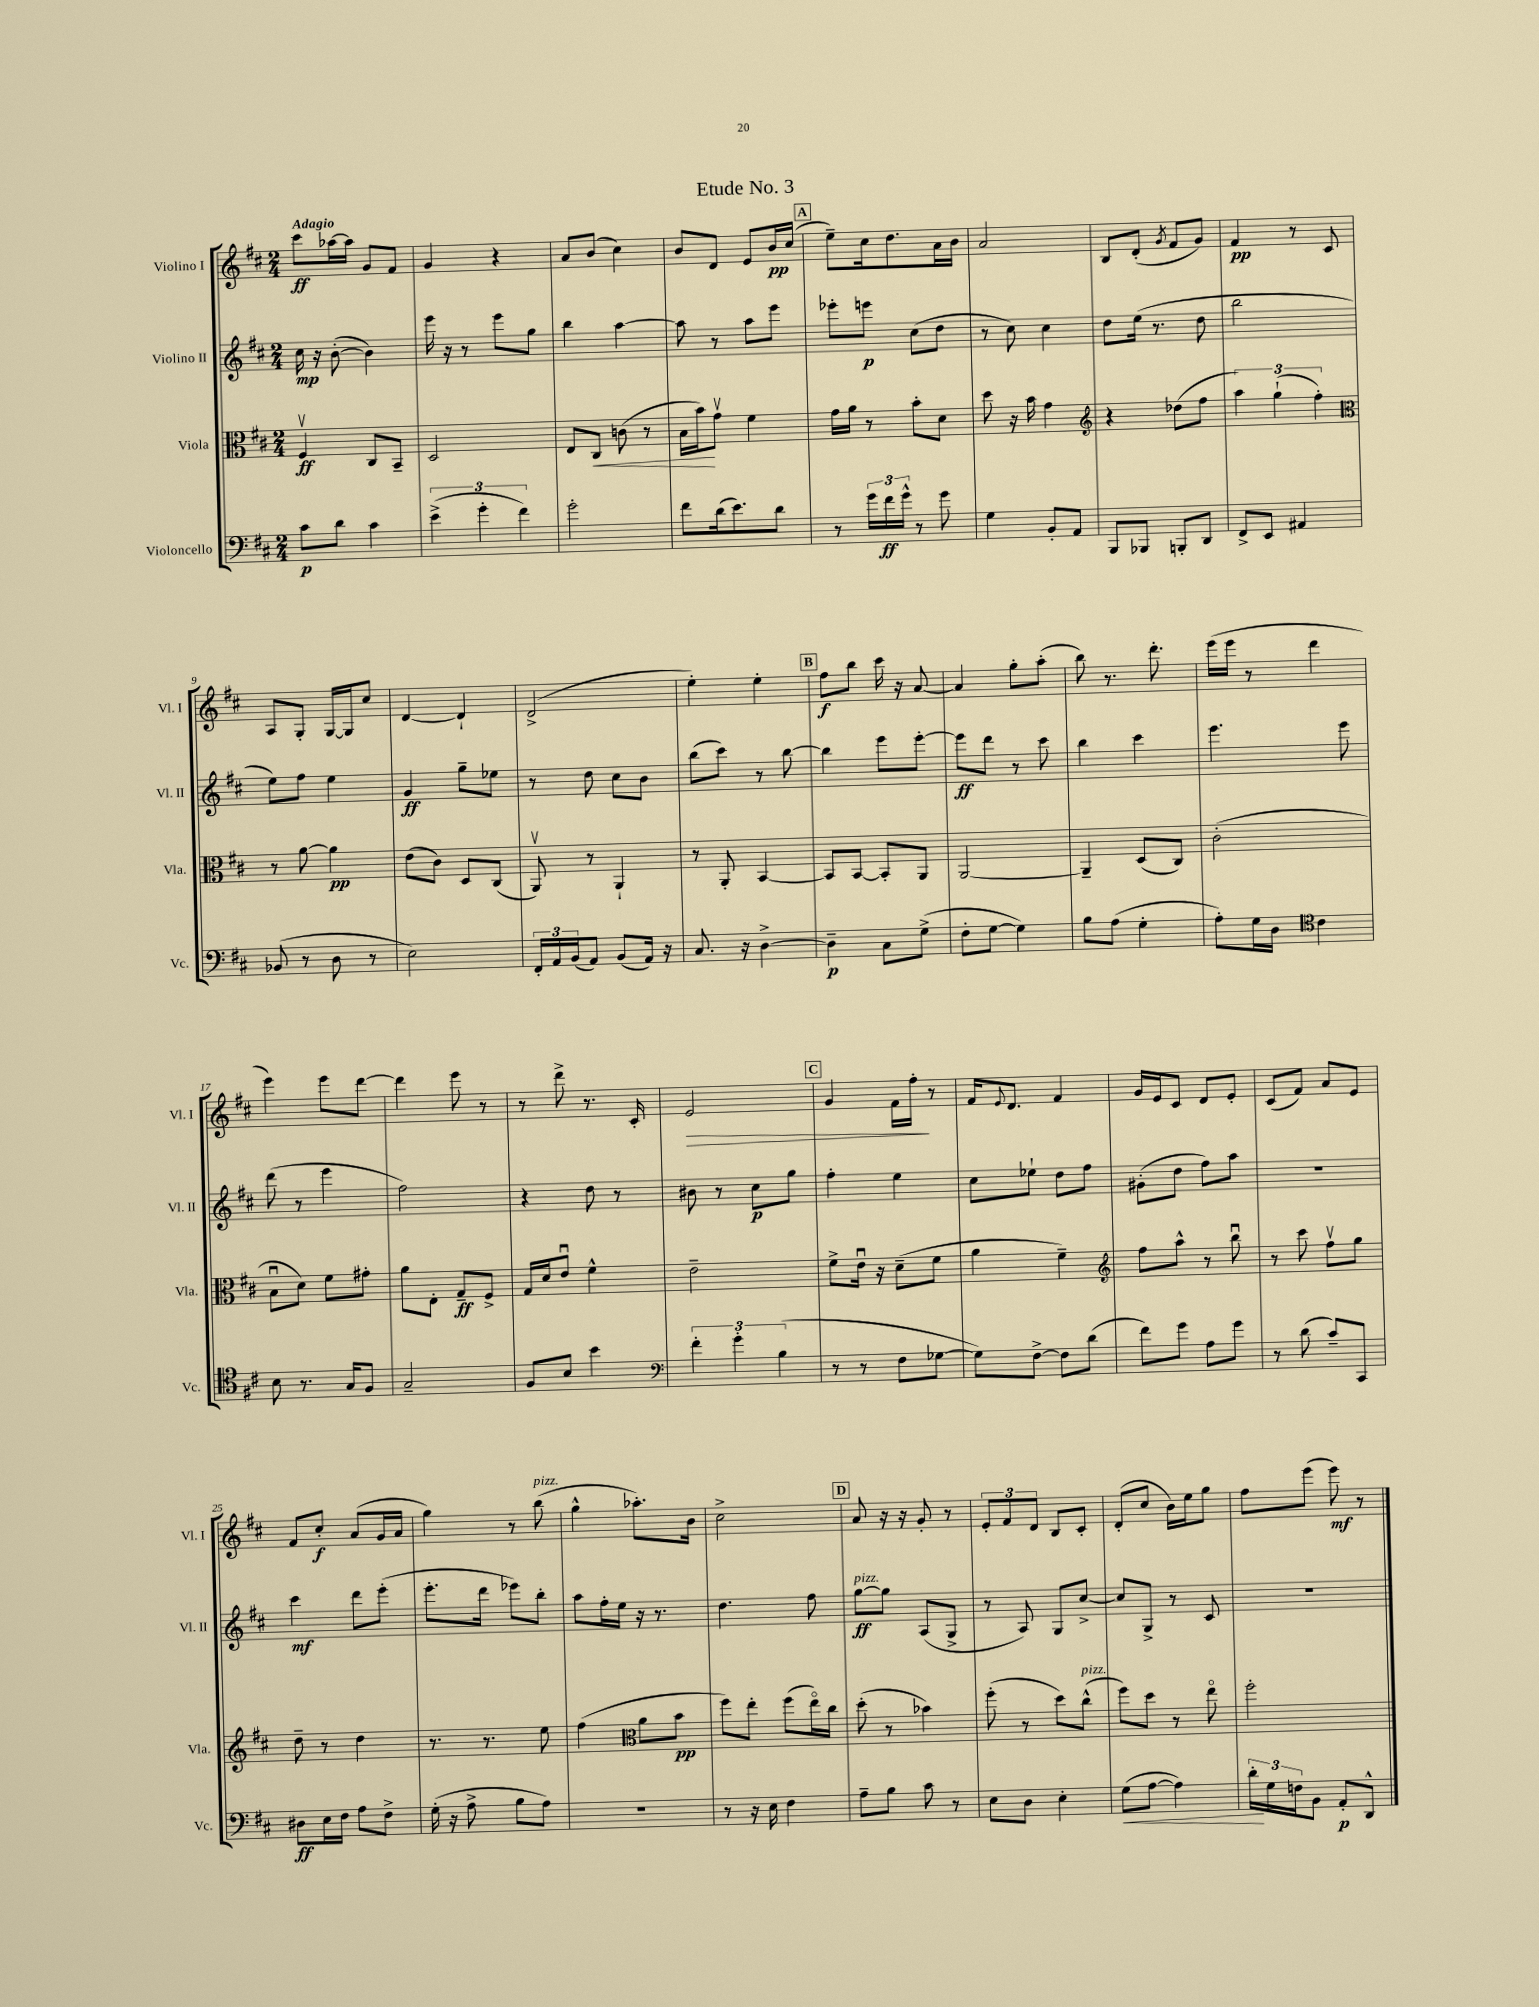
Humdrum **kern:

**kern	**dynam	**kern	**dynam	**kern	**dynam	**kern	**dynam
*part4	*part4	*part3	*part3	*part2	*part2	*part1	*part1
*staff4	*staff4	*staff3	*staff3	*staff2	*staff2	*staff1	*staff1
*I"Violoncello	*	*I"Viola	*	*I"Violino II	*	*I"Violino I	*
*I'Vc.	*	*I'Vla.	*	*I'Vl. II	*	*I'Vl. I	*
*clefF4	*	*clefC3	*	*clefG2	*	*clefG2	*
*k[f#c#]	*	*k[f#c#]	*	*k[f#c#]	*	*k[f#c#]	*
*M2/4	*	*M2/4	*	*M2/4	*	*M2/4	*
=1	=1	=1	=1	=1	=1	=1	=1
!	!	!	!	!	!	!LO:TX:a:B:t=Adagio	!
8c#\L	p	4F#v/	ff	16cc#\	mp	8ccc#\L	ff
.	.	.	.	16r	.	.	.
8d\J	.	.	.	([8b'\	.	[16aa-X\L	.
.	.	.	.	.	.	16aa-\JJ]	.
4c#\	.	8C#/L	.	4b\])	.	8g/L	.
.	.	8BB~/J	.	.	.	8f#/J	.
=2	=2	=2	=2	=2	=2	=2	=2
(6e^\	.	2D/	.	16eee\	.	4g/	.
.	.	.	.	16r	.	.	.
.	.	.	.	8r	.	.	.
6g'\	.	.	.	.	.	.	.
.	.	.	.	8eee\L	.	4r	.
6f#\)	.	.	.	.	.	.	.
.	.	.	.	8gg\J	.	.	.
=3	=3	=3	=3	=3	=3	=3	=3
2g'\	.	8E/L	.	4bb\	.	8a/L	.
!	!	!	!LO:HP:b	!	!	!	!
.	.	8C#/J	<	.	.	(8b/J	.
.	.	(8cn\	.	[4aa\	.	4cc#\)	.
.	.	8r	.	.	.	.	.
=4	=4	=4	=4	=4	=4	=4	=4
8f#\L	.	16B\LL	.	8aa\]	.	8b/L	.
.	.	16b\J)	.	.	.	.	.
(16d\k	.	8gv\J	[	8r	.	8d/J	.
8.e\)	.	.	.	.	.	.	.
.	.	4f#\	.	8aa\L	.	8e/L	.
8d\J	.	.	.	8eee\J	.	16b/L	pp
.	.	.	.	.	.	(16cc#/JJ	.
!!LO:REH:place=s1:t=A
=5	=5	=5	=5	=5	=5	=5	=5
8r	.	16g\LL	.	8eee-X'\L	.	8ee~\L)	.
.	.	16a\JJ	.	.	.	.	.
24g\LL	.	8r	.	8eeen\J	p	16cc#\k	.
24f#\	ff	.	.	.	.	.	.
.	.	.	.	.	.	8.dd\	.
24g^^\JJ	.	.	.	.	.	.	.
8r	.	8b'\L	.	(8cc#\L	.	.	.
8g\	.	8d\J	.	8dd\J	.	16a\L	.
.	.	.	.	.	.	16b\JJ	.
=6	=6	=6	=6	=6	=6	=6	=6
4G\	.	8dd\	.	8r	.	2a/	.
.	.	16r	.	8cc#\)	.	.	.
.	.	16b\	.	.	.	.	.
8BB'/L	.	4g\	.	4cc#\	.	.	.
8AA/J	.	.	.	.	.	.	.
=7	=7	=7	=7	=7	=7	=7	=7
*	*	*clefG2	*	*	*	*	*
8BBB/L	.	4r	.	8dd\L	.	8B/L	.
8BBB-X/J	.	.	.	(16ee\Jk	.	(8d'/J	.
.	.	.	.	8.r	.	.	.
.	.	.	.	.	.	8qg/	.
8BBBn'/L	.	(8dd-X\L	.	.	.	8f#/L	.
8DD/J	.	8ff#\J	.	8dd\	.	8g/J)	.
=8	=8	=8	=8	=8	=8	=8	=8
8FF#^/L	.	6aa\)	.	2bb\	.	4f#/	pp
8EE/J	.	.	.	.	.	.	.
.	.	(6gg`\	.	.	.	.	.
4AA#X/	.	.	.	.	.	8r	.
.	.	6ff#'\)	.	.	.	.	.
.	.	.	.	.	.	8c#/	.
!!LO:LB:g=z
=9	=9	=9	=9	=9	=9	=9	=9
*	*	*clefC3	*	*	*	*	*
(8BB-X/	.	8r	.	8ee\L)	.	8A/L	.
8r	.	[8a\	.	8ff#\J	.	8G'/J	.
8D\	.	4a\]	pp	4ee\	.	[16G/LL	.
.	.	.	.	.	.	16G/J]	.
8r	.	.	.	.	.	8cc#/J	.
=10	=10	=10	=10	=10	=10	=10	=10
2E\)	.	(8e\L	.	4g/	ff	[4d/	.
.	.	8c#\J)	.	.	.	.	.
.	.	8D/L	.	8gg~\L	.	4d`/]	.
.	.	(8C#/J	.	8ee-X\J	.	.	.
=11	=11	=11	=11	=11	=11	=11	=11
24FF#'/LL	.	8AAv/)	.	8r	.	(2d^/	.
24AA/	.	.	.	.	.	.	.
(24BB/J	.	.	.	.	.	.	.
8AA/J)	.	8r	.	8dd\	.	.	.
(8BB/L	.	4AA`/	.	8cc#\L	.	.	.
16AA/Jk)	.	.	.	8b\J	.	.	.
16r	.	.	.	.	.	.	.
=12	=12	=12	=12	=12	=12	=12	=12
8.C#/	.	8r	.	(8bb\L	.	4ee'\)	.
.	.	8AA'/	.	8ccc#\J)	.	.	.
16r	.	.	.	.	.	.	.
[4D^\	.	[4BB/	.	8r	.	4ee'\	.
.	.	.	.	[8bb\	.	.	.
!!LO:REH:place=s1:t=B
=13	=13	=13	=13	=13	=13	=13	=13
4D~\]	p	8BB/L]	.	4bb\]	.	8ff#\L	f
.	.	[8BB/J	.	.	.	8bb\J	.
8C#\L	.	8BB'/L]	.	8eee\L	.	16ccc#\	.
.	.	.	.	.	.	16r	.
(8G^\J	.	8AA/J	.	[8eee'\J	.	[8a/	.
=14	=14	=14	=14	=14	=14	=14	=14
8F#'\L	.	[2AA/	.	8eee\L]	ff	4a/]	.
[8G\J	.	.	.	8ddd\J	.	.	.
4G\])	.	.	.	8r	.	8gg'\L	.
.	.	.	.	8ccc#\	.	(8aa'\J	.
=15	=15	=15	=15	=15	=15	=15	=15
8B\L	.	4AA~/]	.	4bb\	.	8bb\)	.
(8A\J	.	.	.	.	.	8.r	.
4G'\	.	(8D/L	.	4ccc#\	.	.	.
.	.	.	.	.	.	8.ddd'\	.
.	.	8C#/J)	.	.	.	.	.
=16	=16	=16	=16	=16	=16	=16	=16
8A'\L)	.	(2c#'\	.	4.eee\	.	(16eee\LL	.
.	.	.	.	.	.	16eee\JJ	.
16G\L	.	.	.	.	.	8r	.
16D\JJ	.	.	.	.	.	.	.
*clefC4	*	*	*	*	*	*	*
4c#\	.	.	.	.	.	4ddd\	.
.	.	.	.	8eee\	.	.	.
!!LO:LB:g=z
=17	=17	=17	=17	=17	=17	=17	=17
8B\	.	8Bu\L	.	(8ddd\	.	4eee\)	.
8.r	.	8d\J)	.	8r	.	.	.
.	.	8f#\L	.	4eee\	.	8eee\L	.
16G/KL	.	.	.	.	.	.	.
8F#/J	.	8g#X'\J	.	.	.	[8ddd\J	.
=18	=18	=18	=18	=18	=18	=18	=18
2G~/	.	8a\L	.	2ff#\)	.	4ddd\]	.
.	.	8E'\J	.	.	.	.	.
.	.	8G~/L	ff	.	.	8eee\	.
.	.	8F#^/J	.	.	.	8r	.
=19	=19	=19	=19	=19	=19	=19	=19
8F#/L	.	16G/LL	.	4r	.	8r	.
.	.	16d/J	.	.	.	.	.
8B/J	.	8eu/J	.	.	.	8ddd^\	.
4b\	.	4f#^^\	.	8dd\	.	8.r	.
.	.	.	.	8r	.	.	.
.	.	.	.	.	.	16c#'/	.
=20	=20	=20	=20	=20	=20	=20	=20
*clefF4	*	*	*	*	*	*	*
!	!	!	!	!	!	!	!LO:HP:b
6f#'\	.	2e~\	.	8b#X\	.	2e/	>
.	.	.	.	8r	.	.	.
6g'\	.	.	.	.	.	.	.
.	.	.	.	8cc#\L	p	.	.
(6B\	.	.	.	.	.	.	.
.	.	.	.	8gg\J	.	.	.
!!LO:REH:place=s1:t=C
=21	=21	=21	=21	=21	=21	=21	=21
8r	.	8f#^\L	.	4ff#'\	.	4g/	.
8r	.	16eu\Jk	.	.	.	.	.
.	.	16r	.	.	.	.	.
8F#\L	.	(8d~\L	.	4ee\	.	16f#\LL	.
.	.	.	.	.	.	16ff#'\JJ	.
[8G-X\J	.	8f#\J	.	.	.	8r	]
=22	=22	=22	=22	=22	=22	=22	=22
8G-\L])	.	4a\	.	8cc#\L	.	16f#/KL	.
.	.	.	.	.	.	8qqe/	.
.	.	.	.	.	.	8.d/J	.
[8F#^\J	.	.	.	8ee-X`\J	.	.	.
8F#\L]	.	4f#~\)	.	8dd\L	.	4f#/	.
(8d\J	.	.	.	8ff#\J	.	.	.
=23	=23	=23	=23	=23	=23	=23	=23
*	*	*clefG2	*	*	*	*	*
8f#\L)	.	8ff#\L	.	(8g#X'\L	.	16g/LL	.
.	.	.	.	.	.	16e/J	.
8g\J	.	8aa^^\J	.	8dd\J	.	8c#/J	.
8A\L	.	8r	.	8ff#\L)	.	8d/L	.
8g\J	.	8bbu\	.	8aa\J	.	8e'/J	.
=24	=24	=24	=24	=24	=24	=24	=24
8r	.	8r	.	2r	.	(8c#/L	.
(8d\	.	8ccc#\	.	.	.	8f#/J)	.
8c#~/L)	.	8ff#v\L	.	.	.	8a/L	.
8CC#/J	.	8gg\J	.	.	.	8e/J	.
!!LO:LB:g=z
=25	=25	=25	=25	=25	=25	=25	=25
8D#X\L	ff	8dd~\	.	4ccc#\	mf	8f#/L	.
16E\L	.	8r	.	.	.	8cc#'/J	f
16F#\JJ	.	.	.	.	.	.	.
8A\L	.	4dd\	.	8ddd\L	.	(8a/L	.
8F#^\J	.	.	.	(8eee'\J	.	16g/L	.
.	.	.	.	.	.	16a/JJ	.
=26	=26	=26	=26	=26	=26	=26	=26
(16G'\	.	8.r	.	8.eee'\L	.	4gg\)	.
16r	.	.	.	.	.	.	.
8A^\	.	.	.	.	.	.	.
.	.	8.r	.	16ddd\Jk	.	.	.
8B\L	.	.	.	8eee-X\L)	.	8r	.
!	!	!	!	!	!	!LO:TX:a:i:t=pizz.	!
8A\J)	.	8ee\	.	8bb'\J	.	(8bb\	.
=27	=27	=27	=27	=27	=27	=27	=27
2r	.	(4ff#\	.	8aa\L	.	4gg^^\	.
.	.	.	.	16ff#'\L	.	.	.
.	.	.	.	16ee\JJ	.	.	.
*	*	*clefC3	*	*	*	*	*
.	.	8a\L	.	16r	.	8.aa-X'\L)	.
.	.	.	.	8.r	.	.	.
.	.	8b\J	pp	.	.	.	.
.	.	.	.	.	.	16b\Jk	.
=28	=28	=28	=28	=28	=28	=28	=28
8r	.	8ff#\L)	.	4.dd\	.	2cc#^\	.
16r	.	8ee'\J	.	.	.	.	.
16E\	.	.	.	.	.	.	.
4F#\	.	(8ff#\L	.	.	.	.	.
.	.	16ee\L)	.	8ff#\	.	.	.
.	.	16cc#\JJ	.	.	.	.	.
!!LO:REH:place=s1:t=D
=29	=29	=29	=29	=29	=29	=29	=29
!	!	!	!	!LO:TX:a:i:t=pizz.	!	!	!
8A~\L	.	(8dd'\	.	[8gg\L	ff	8a/	.
8B\J	.	8r	.	8gg\J]	.	16r	.
.	.	.	.	.	.	16r	.
8c#\	.	4b-X\)	.	(8A/L	.	8g'/	.
8r	.	.	.	8G^/J	.	8r	.
=30	=30	=30	=30	=30	=30	=30	=30
8E\L	.	(8ff#'\	.	8r	.	12e'/L	.
.	.	.	.	.	.	12f#/	.
8D\J	.	8r	.	8A/)	.	.	.
.	.	.	.	.	.	12d/J	.
4E'\	.	8dd\L)	.	8G/L	.	8B/L	.
!	!	!LO:TX:a:i:t=pizz.	!	!	!	!	!
.	.	(8cc#^^\J	.	[8cc#^/J	.	8c#'/J	.
=31	=31	=31	=31	=31	=31	=31	=31
!	!LO:HP:b	!	!	!	!	!	!
(8G\L	<	8ff#\L)	.	8cc#/L]	.	(8d'/L	.
[8A\J	.	8dd\J	.	8G^/J	.	8cc#/J	.
4A\])	.	8r	.	8r	.	16b\LL)	.
.	.	.	.	.	.	16ee\J	.
.	.	8ee\	.	8c#/	.	8gg\J	.
=32	=32	=32	=32	=32	=32	=32	=32
24d'\LL	.	2ff#'\	.	2r	.	8ff#\L	.
24G\	[	.	.	.	.	.	.
24Fn\J	.	.	.	.	.	.	.
8BB\J	.	.	.	.	.	(8eee\J	.
8AA'/L	p	.	.	.	.	8eee\)	mf
8DD^^/J	.	.	.	.	.	8r	.
==	==	==	==	==	==	==	==
*-	*-	*-	*-	*-	*-	*-	*-
